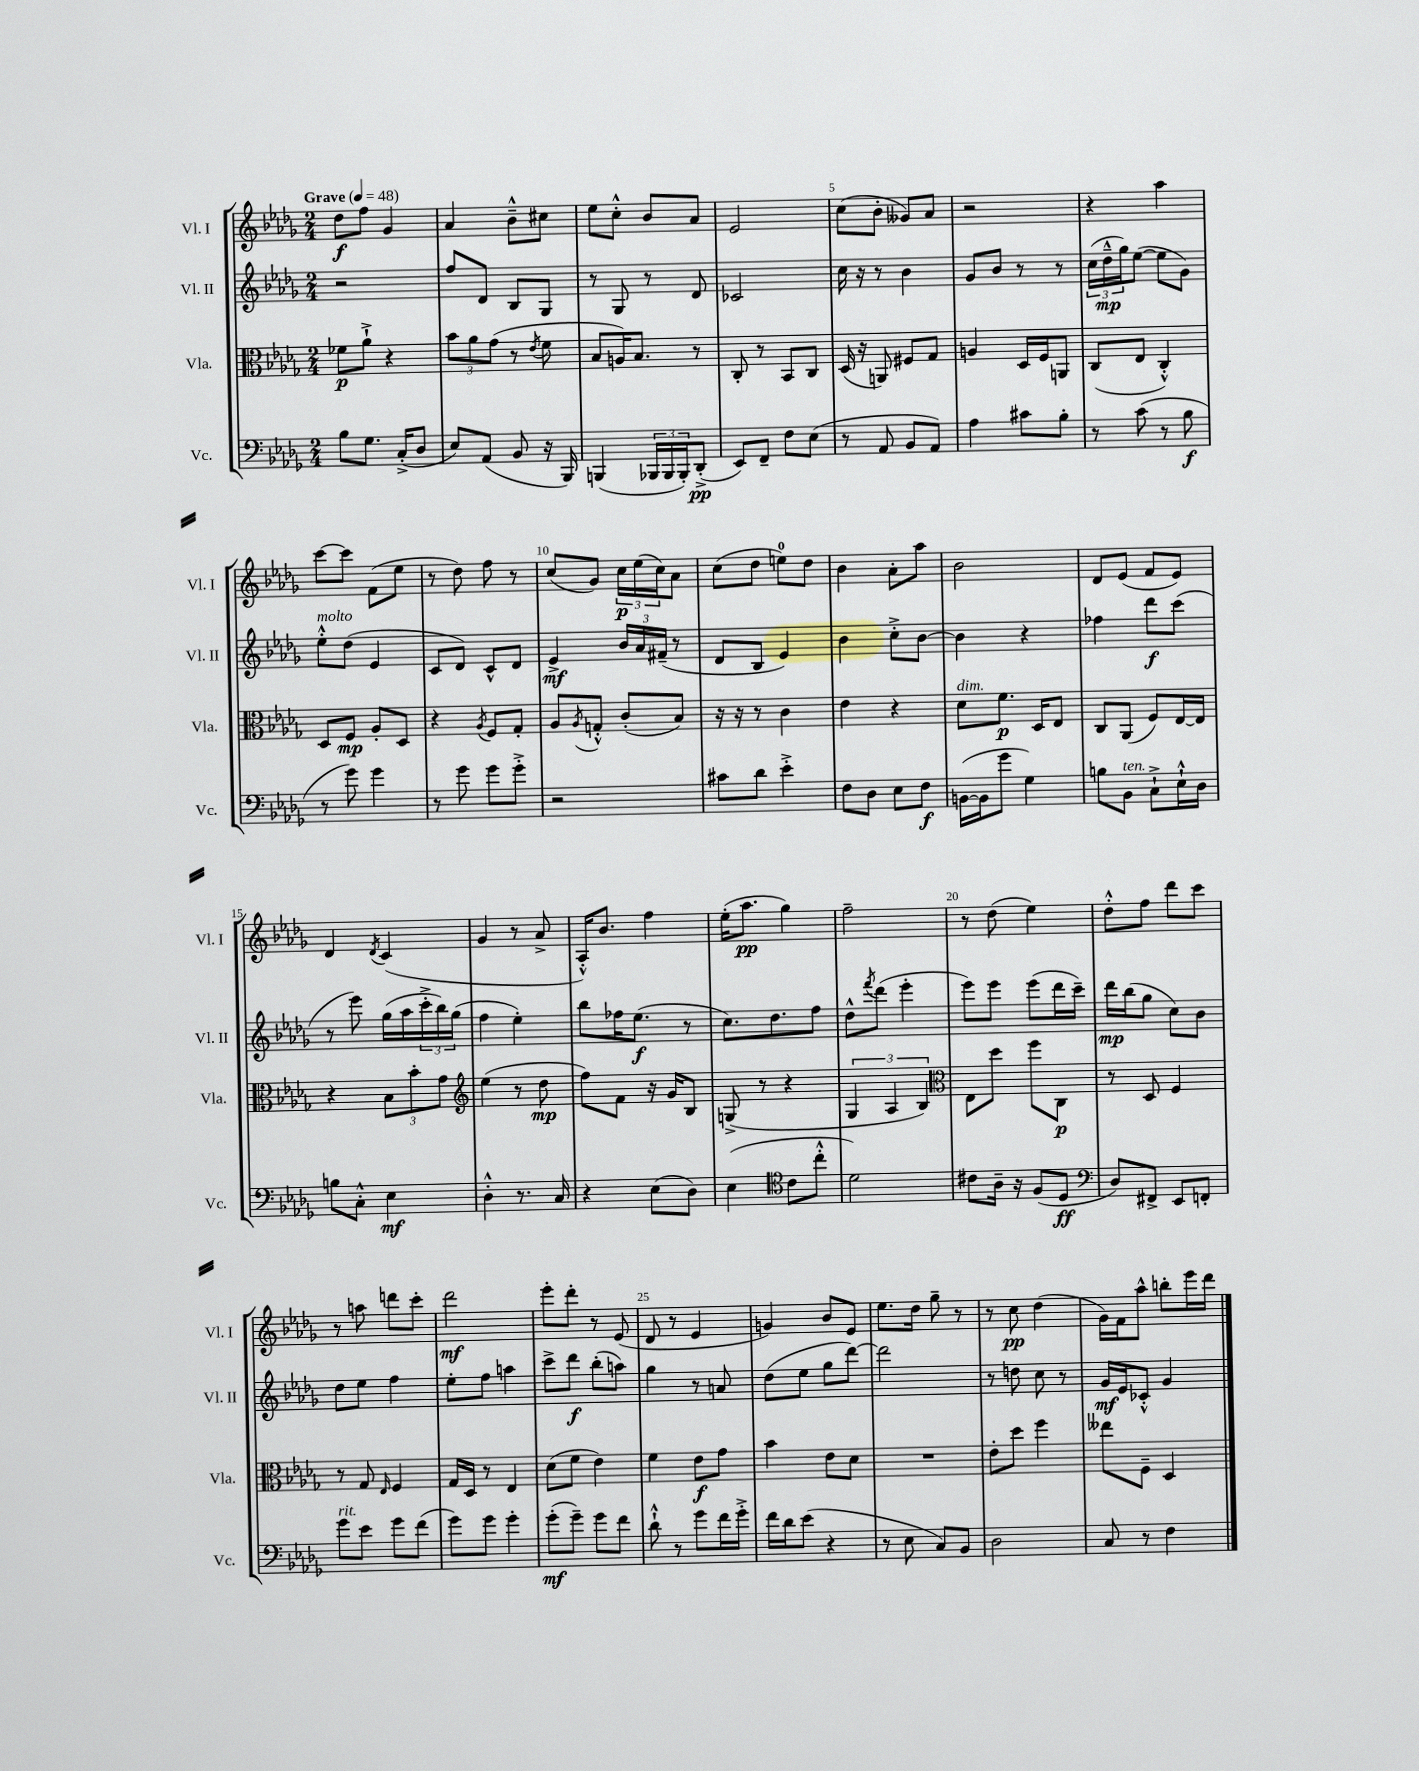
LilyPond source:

<<
\new StaffGroup <<
\new Staff = "s0" \with { instrumentName = "Vl. I" shortInstrumentName = "Vl. I" } {
    \clef treble \key des \major \numericTimeSignature \time 2/4 \tempo "Grave" 4 = 48
    des''8\f f''8 ges'4 |
    aes'4 bes'8---^ cis''8 |
    ees''8 c''8-.-^ bes'8 aes'8 |
    ees'2 |
    c''8( bes'8-. geses'8) aes'8 |
    r2 |
    r4 aes''4 |
    c'''8~ c'''8 f'8( ees''8 |
    r8 des''8) f''8 r8 |
    c''8( ges'8) \tuplet 3/2 { c''16\p ees''16( c''16) } aes'8 |
    c''8( des''8 e''8-0) des''8 |
    bes'4 aes'8-. aes''8 |
    bes'2 |
    des'8 ees'8( f'8 ees'8) |
    des'4 \acciaccatura { des'8 } c'4( |
    ges'4 r8 aes'8-> |
    aes16-.-^) bes'8. f''4 |
    ees''16-.( aes''8.\pp ges''4) |
    f''2-- |
    r8 des''8( ees''4) |
    des''8-.-^ f''8 des'''8 c'''8 |
    r8 a''8 d'''8 c'''8-. |
    des'''2\mf |
    ees'''8-. des'''8-. r8 ees'8( |
    des'8 r8 ees'4 |
    g'4) bes'8 ees'8 |
    ees''8. des''16 ges''8-- r8 |
    r8 c''8\pp des''4( |
    ges'16) f'16 aes''8-^ b''8-. ees'''16 des'''16 \bar "|." |
}
\new Staff = "s1" \with { instrumentName = "Vl. II" shortInstrumentName = "Vl. II" } {
    \clef treble \key des \major \numericTimeSignature \time 2/4
    r2 |
    f''8 des'8 bes8 ges8 |
    r8 ges8 r8 des'8 |
    ces'2 |
    c''16 r16 r8 bes'4 |
    ges'8 bes'8 r8 r8 |
    \tuplet 3/2 { c''16( des''16---^\mp ges''16) } ees''8~( ees''8 ges'8) |
    ees''8-.-^^\markup { \italic "molto" } des''8( ees'4 |
    c'8 des'8) c'8-^ des'8 |
    ees'4->\mf \tuplet 3/2 { bes'16 aes'16 fis'16--( } r8 |
    des'8 bes8 ees'4) |
    bes'4 c''8-.-> bes'8~ |
    bes'4 r4 |
    fes''4 des'''8\f c'''8( |
    r8 ees'''8) ges''16( aes''16 \tuplet 3/2 { c'''16-.-> bes''16) ges''16( } |
    f''4 ees''4-.) |
    bes''8 fes''16 ees''8.\f( r8 |
    c''8.) des''8. f''8 |
    des''8-^ \acciaccatura { f'''8 } des'''8( ees'''4-. |
    ees'''8) ees'''8 ees'''8( des'''16 c'''16--) |
    des'''16\mp bes''16( ges''8 c''8) bes'8 |
    des''8 ees''8 f''4 |
    ees''8-. f''8 a''4 |
    c'''8-> des'''8\f bes''8-.( a''8) |
    ges''4 r8 a'8 |
    des''8( ees''8 ges''8 des'''8~) |
    des'''2 |
    r8 d''8 c''8 r8 |
    ges'16\mf ees'16 ces'8-.-^ ges'4 \bar "|." |
}
\new Staff = "s2" \with { instrumentName = "Vla." shortInstrumentName = "Vla." } {
    \clef alto \key des \major \numericTimeSignature \time 2/4
    fes'8\p aes'8-!-> r4 |
    \tuplet 3/2 { bes'8 aes'8 ges'8( } r8 \acciaccatura { ees'8 } f'8 |
    bes8 a16) bes8. r8 |
    c8-. r8 bes,8 c8 |
    des16( r16 a,8) fis8 ges8 |
    a4 des16 f16 a,8 |
    c8( ees8 c4-.-^) |
    des8 f8\mp aes8-. des8 |
    r4 \acciaccatura { aes8 } f8 ges8-. |
    aes8 \acciaccatura { aes8 } g8-.-^ c'8-.( bes8) |
    r16 r16 r8 c'4 |
    ees'4 r4 |
    des'8^\markup { \italic "dim." } f'8.\p des16 ees8 |
    c8 aes,8( f8) ees16~ ees16 |
    r4 \tuplet 3/2 { bes8 bes'8-. ges'8 } |
    \clef treble ees''4( r8 des''8\mp |
    f''8) f'8 r16 ges'16 bes8 |
    g8->( r8 r4 |
    \tuplet 3/2 { ges4 aes4 bes4) } |
    \clef alto ees8 des''8 f''8 c8\p |
    r8 des8 f4 |
    r8 ges8 \grace { ees16 } f4 |
    ges16 des16 r8 ees4 |
    des'8( f'8 ees'4) |
    f'4 ees'8\f ges'8 |
    bes'4 ees'8 des'8 |
    R2 |
    ees'8-. des''8 f''4 |
    eeses''8 f8-- des4 \bar "|." |
}
\new Staff = "s3" \with { instrumentName = "Vc." shortInstrumentName = "Vc." } {
    \clef bass \key des \major \numericTimeSignature \time 2/4
    bes8 ges8. c16-.->( des8 |
    ees8) aes,8( bes,8 r16 bes,,16) |
    b,,4( \tuplet 3/2 { bes,,16 bes,,16 bes,,16-.) } des,8-.->\pp( |
    ees,8) f,8-- f8 ees8( |
    r8 aes,8 bes,8 aes,8) |
    aes4 cis'8 bes8-. |
    r8 c'8( r8 bes8\f |
    r8 ges'8) ges'4 |
    r8 ges'8 ges'8 ges'8-.-> |
    r2 |
    cis'8 des'8 ees'4-.-> |
    f8 des8 ees8 f8\f |
    b,16~( b,16 ges'8 ges4) |
    b8 bes,8^\markup { \italic "ten." } c8-!-> ees16-!-^ des16 |
    b8 c8-.-^ ees4\mf |
    des4-.-^ r8. c16 |
    r4 ees8( des8) |
    ees4( \clef tenor c'8 c''8-.-^ |
    des'2) |
    cis'8 aes16-- r16 f8( des8\ff |
    \clef bass des8) fis,8-> ees,8 f,8-. |
    ges'8^\markup { \italic "rit." } ees'8 ges'8 f'8( |
    ges'8) ges'8 ges'4-. |
    ges'8-.\mf( ges'8--) ges'8 f'8 |
    des'8-!-^ r8 ges'8 f'16 ges'16-.-> |
    f'16 des'16 ees'8( r4 |
    r8 ees8 c8) bes,8 |
    des2 |
    c8 r8 f4 \bar "|." |
}
>>
>>
\layout { \context { \Score \override BarNumber.break-visibility = ##(#f #t #t) barNumberVisibility = #(every-nth-bar-number-visible 5) } }
